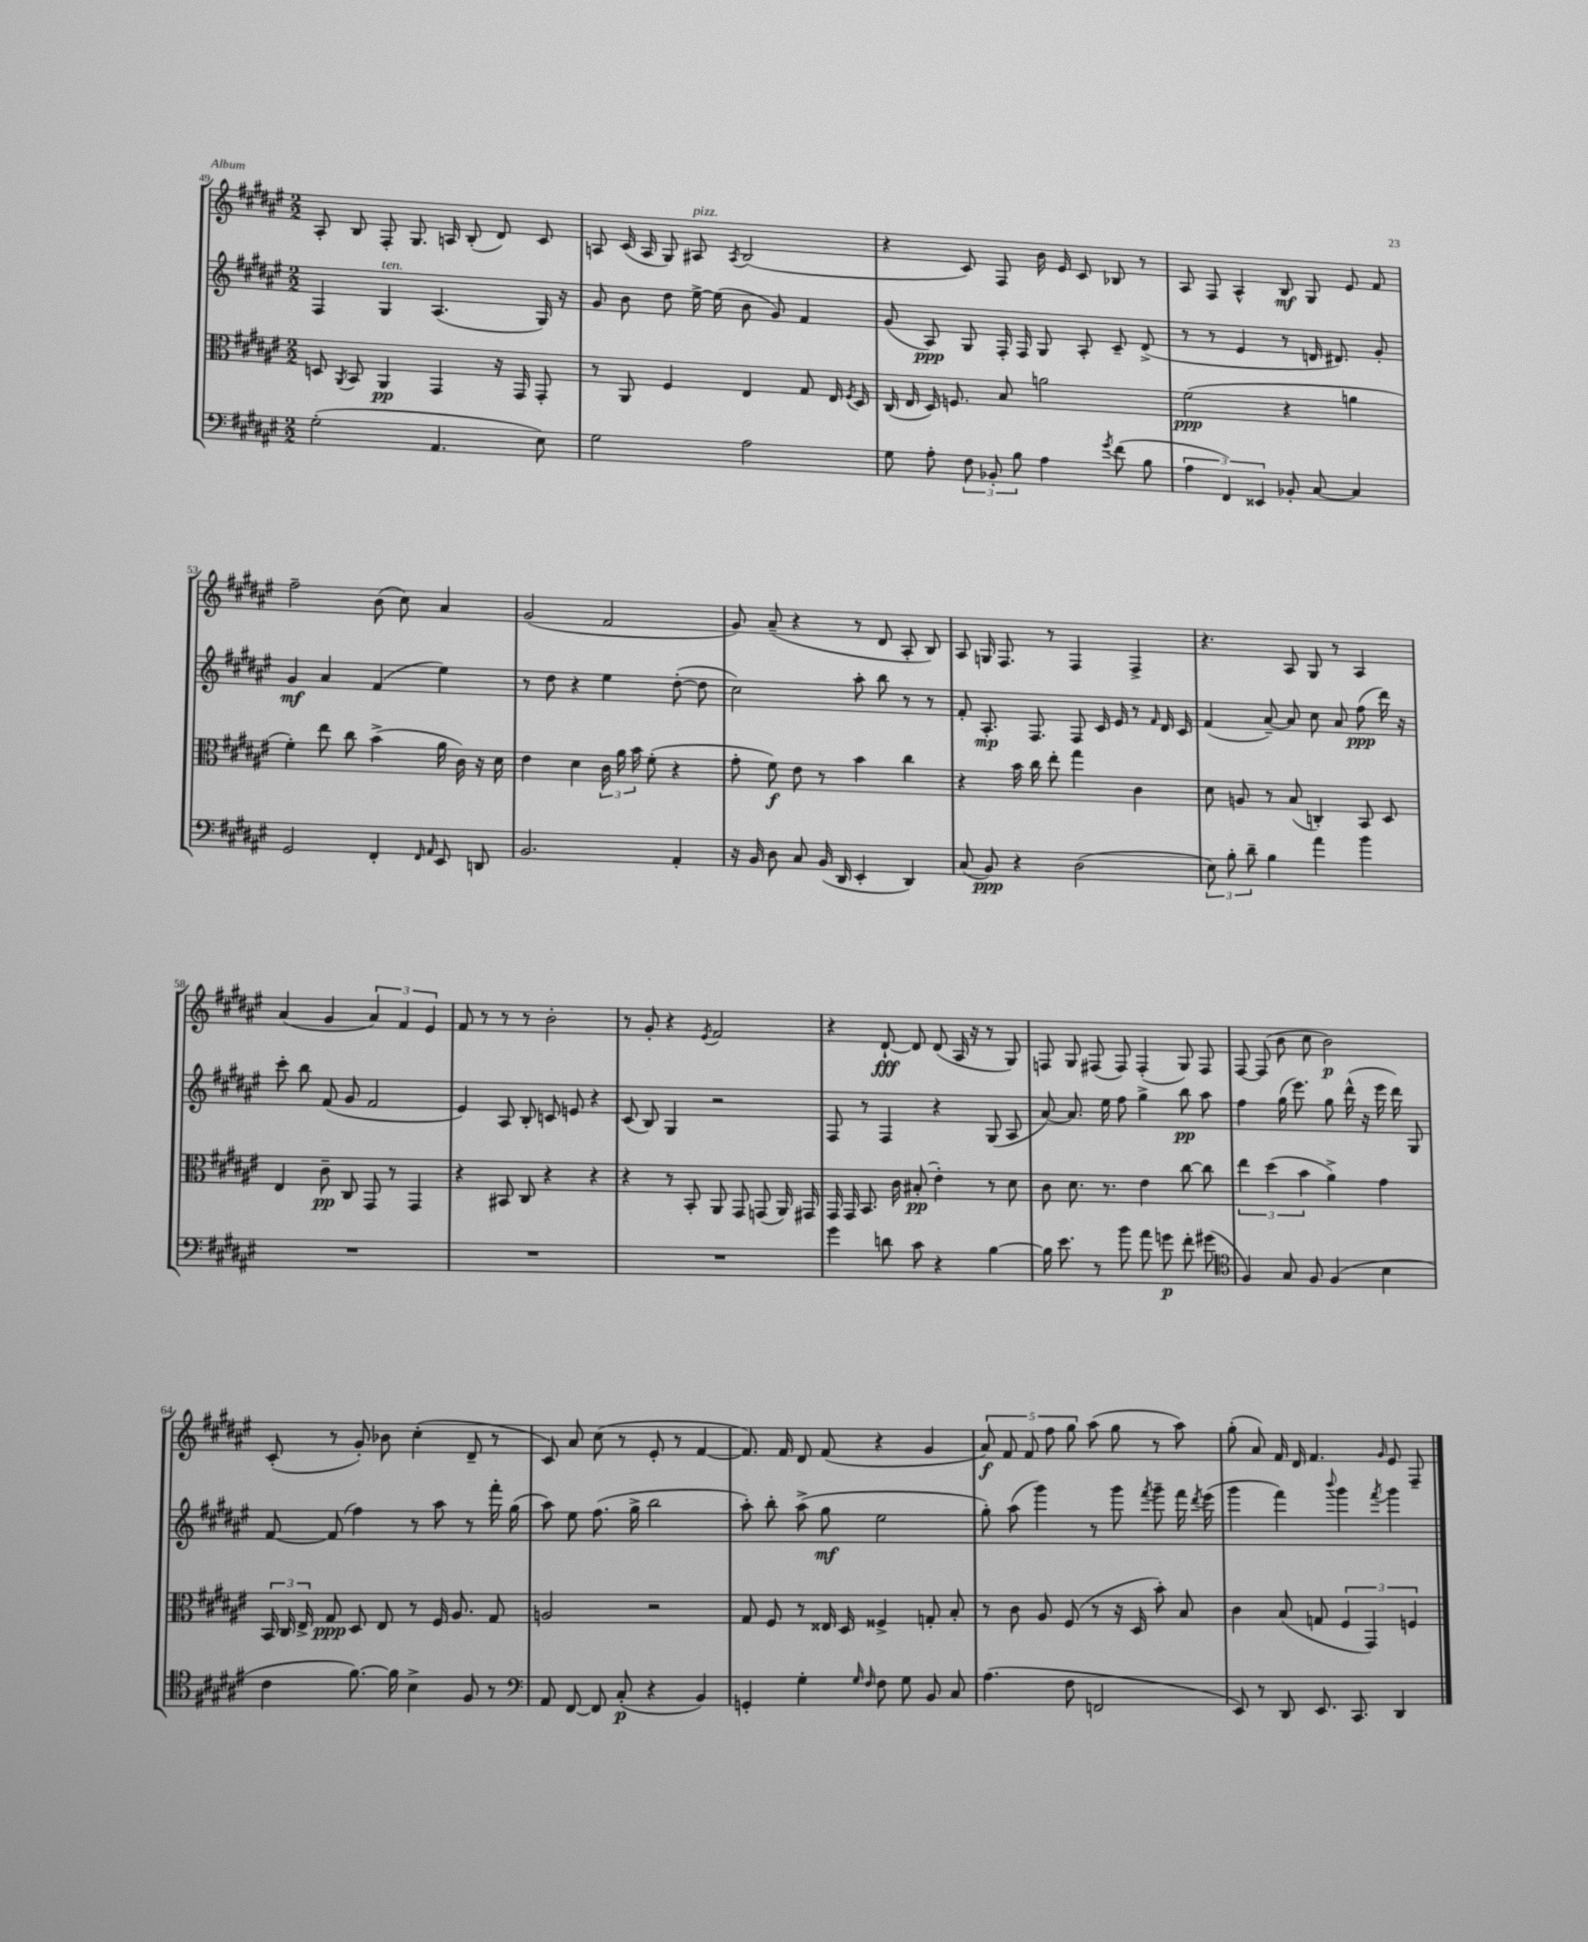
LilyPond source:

<<
\new StaffGroup <<
\new Staff = "s0" {
    \clef treble \key fis \major \numericTimeSignature \time 2/2
    \autoBeamOff ais8-. b8 fis8-. gis8. a16 b8-.( dis'8) cis'8 |
    a8 cis'16( a16 gis8) ais8^\markup { \italic "pizz." } \acciaccatura { ais8 } b2( |
    r4 cis'8) fis8 b'16 eis'16 cis'8 bes8 r8 |
    ais8 fis8 ais4-^ b8\mf gis8 eis'8 fis'8 |
    fis''2-- b'8( cis''8) ais'4 |
    gis'2( fis'2 |
    gis'8) ais'8--( r4 r8 dis'8 ais8-. b8) |
    ais8 g16 fis8. r8 fis4 fis4-> |
    r4. ais8 gis8 r8 ais4 |
    ais'4( gis'4 \tuplet 3/2 { ais'4) fis'4 eis'4 } |
    fis'8 r8 r8 r8 b'2-. |
    r8 gis'8-. r4 \acciaccatura { eis'8 } fis'2 |
    r4 dis'8~-!\fff dis'8 dis'8( ais16 r16 r8 gis8) |
    f8 gis8 fis8( fis8) fis4-.( gis8) fis8 |
    fis8~ fis8( b'8 cis''8 b'2\p) |
    cis'8-.( r8 gis'8-.) bes'8 cis''4-.( dis'8-- r8 |
    cis'8) ais'8 cis''8( r8 eis'8-. r8 fis'4~ |
    fis'8.) fis'16 dis'8 fis'8( r4 gis'4 |
    \tuplet 5/4 { ais'8\f) fis'8 fis'8 fis''8 gis''8 } ais''8( gis''8 r8 ais''8) |
    gis''8-.( ais'8) fis'16 dis'16 fis'4. \grace { gis'16 } eis'8 fis8-- \bar "|." |
}
\new Staff = "s1" {
    \clef treble \key fis \major \numericTimeSignature \time 2/2
    \autoBeamOff fis4 gis4^\markup { \italic "ten." } ais4.( gis16) r16 |
    gis'8 b'8 dis''8 eis''16~-> eis''16( b'8 gis'8) fis'4 |
    gis'8( ais8\ppp) gis8 fis16-. fis16 gis8 ais8-. cis'8-- dis'8->( |
    r8 r8 eis'4 r8 d'16 dis'8.) gis'8-. |
    gis'4\mf ais'4 fis'4( eis''4) |
    r8 dis''8 r4 eis''4 dis''8~-.( dis''8 |
    cis''2) ais''8-. b''8 r8 r8 |
    fis'8-. ais8.-.\mp fis8. fis8 cis'16 eis'16 r8 \grace { fis'16 } dis'16 cis'16 |
    fis'4( ais'8~--) ais'8 cis''8 ais'8 fis''8\ppp( dis'''16) r16 |
    cis'''8-. b''8 fis'8( gis'8 fis'2 |
    eis'4) ais8 b8-. c'8 e'8 r4 |
    cis'8( b8) gis4 r2 |
    fis8 r8 fis4 r4 gis8( ais8 |
    ais'8~) ais'8. eis''16 fis''8 gis''4-> b''8\pp ais''8 |
    fis''4 gis''16( eis'''8.) gis''8 dis'''16-^( r16 eis'''16 dis'''16) gis8 |
    fis'8~ fis'8( fis''4) r8 ais''8 r8 fis'''16-. gis''16( |
    ais''8) eis''8 fis''8.( gis''16-> b''2 |
    ais''8-.) b''8-. ais''8->( gis''8\mf eis''2 |
    gis''8-.) ais''8( gis'''4) r8 gis'''8 \acciaccatura { fis'''8 } gis'''8-- fis'''16 \acciaccatura { dis'''8 } eis'''16( |
    gis'''4 fis'''4) \appoggiatura { b'''8 } gis'''4 \acciaccatura { fis'''8 } gis'''4 \bar "|." |
}
\new Staff = "s2" {
    \clef alto \key fis \major \numericTimeSignature \time 2/2
    \autoBeamOff d8 \acciaccatura { ais,8 } b,8 ais,4\pp gis,4 r16 gis,16 gis,8-. |
    r8 ais,8 fis4 eis4 gis8 eis16 \acciaccatura { fis8 } dis16 |
    cis16( eis16 dis16) f8. b8 a'2 |
    fis'2\ppp( r4 a'4 |
    fis'4-.) eis''8 cis''8 b'4->( ais'16 cis'16) r16 dis'16 |
    eis'4 dis'4 \tuplet 3/2 { cis'16 ais'16 b'16 } fis'8-.( r4 |
    gis'8-. fis'8\f) eis'8 r8 b'4 cis''4 |
    r4 b'16 cis''16 eis''8-. gis''4 cis'4 |
    dis'8 a8 r8 b8( c4-.) b,8 dis8 |
    eis4 cis'8--\pp cis8 gis,8 r8 gis,4 |
    r4 bis,8 cis8 r4 r4 |
    r4 r8 b,8-. ais,8 gis,8 g,8( ais,16) gis,16 |
    gis,16 gis,16 b,8. cis'16 bis8-.\pp( eis'4-.) r8 dis'8 |
    cis'8 dis'8. r8. eis'4 cis''8~ cis''8 |
    \tuplet 3/2 { eis''4 dis''4( b'4 } ais'4->) gis'4 |
    \tuplet 3/2 { b,16 cis16 eis16-> } gis8\ppp dis8 eis8 r8 fis16 ais8. gis8 |
    a2 r2 |
    gis8 fis8 r8 eisis16 dis16 fisis4-> g8-. b8-. |
    r8 cis'8 ais8 fis8( r8 r16 dis16 b'8-.) b8 |
    cis'4 b8( g8 \tuplet 3/2 { fis4 gis,4) f4 } \bar "|." |
}
\new Staff = "s3" {
    \clef bass \key fis \major \numericTimeSignature \time 2/2
    \autoBeamOff gis2-.( ais,4. eis8) |
    gis2 ais2 |
    gis8 ais8-. \tuplet 3/2 { fis8 bes,8-. b8 } ais4 \acciaccatura { gis'8 } fis'8( b8 |
    \tuplet 3/2 { ais4 fis,4) eisis,4 } bes,8-. cis8~ cis4 |
    gis,2 fis,4-. \grace { fis,16 ais,16 } eis,8 d,8 |
    b,2. ais,4-. |
    r16 b,16 dis8 cis8 b,16( dis,16 eis,4-. dis,4) |
    cis8( b,8\ppp) r4 dis2( |
    \tuplet 3/2 { eis8) b8-. dis'8-- } b4 ais'4 b'4 |
    R1 |
    R1 |
    R1 |
    gis'4 d'8 cis'8 r4 b4~ |
    b16 eis'8. r8 b'8 ais'8 g'8\p fis'8-. gis'8( |
    \clef tenor fis4) gis8 fis8 fis4( b4 |
    cis'4 fis'8.~) fis'16 b4-> fis8 r8 |
    \clef bass ais,8 fis,8~ fis,8 cis8-.\p( r4 b,4) |
    g,4-. gis4-. \grace { gis16 fis16 } fis8 gis8 b,8 cis8 |
    ais4.( fis8 f,2 |
    eis,8) r8 dis,8 eis,8. cis,8. dis,4 \bar "|." |
}
>>
>>
\layout { \context { \Score currentBarNumber = #49 } }
